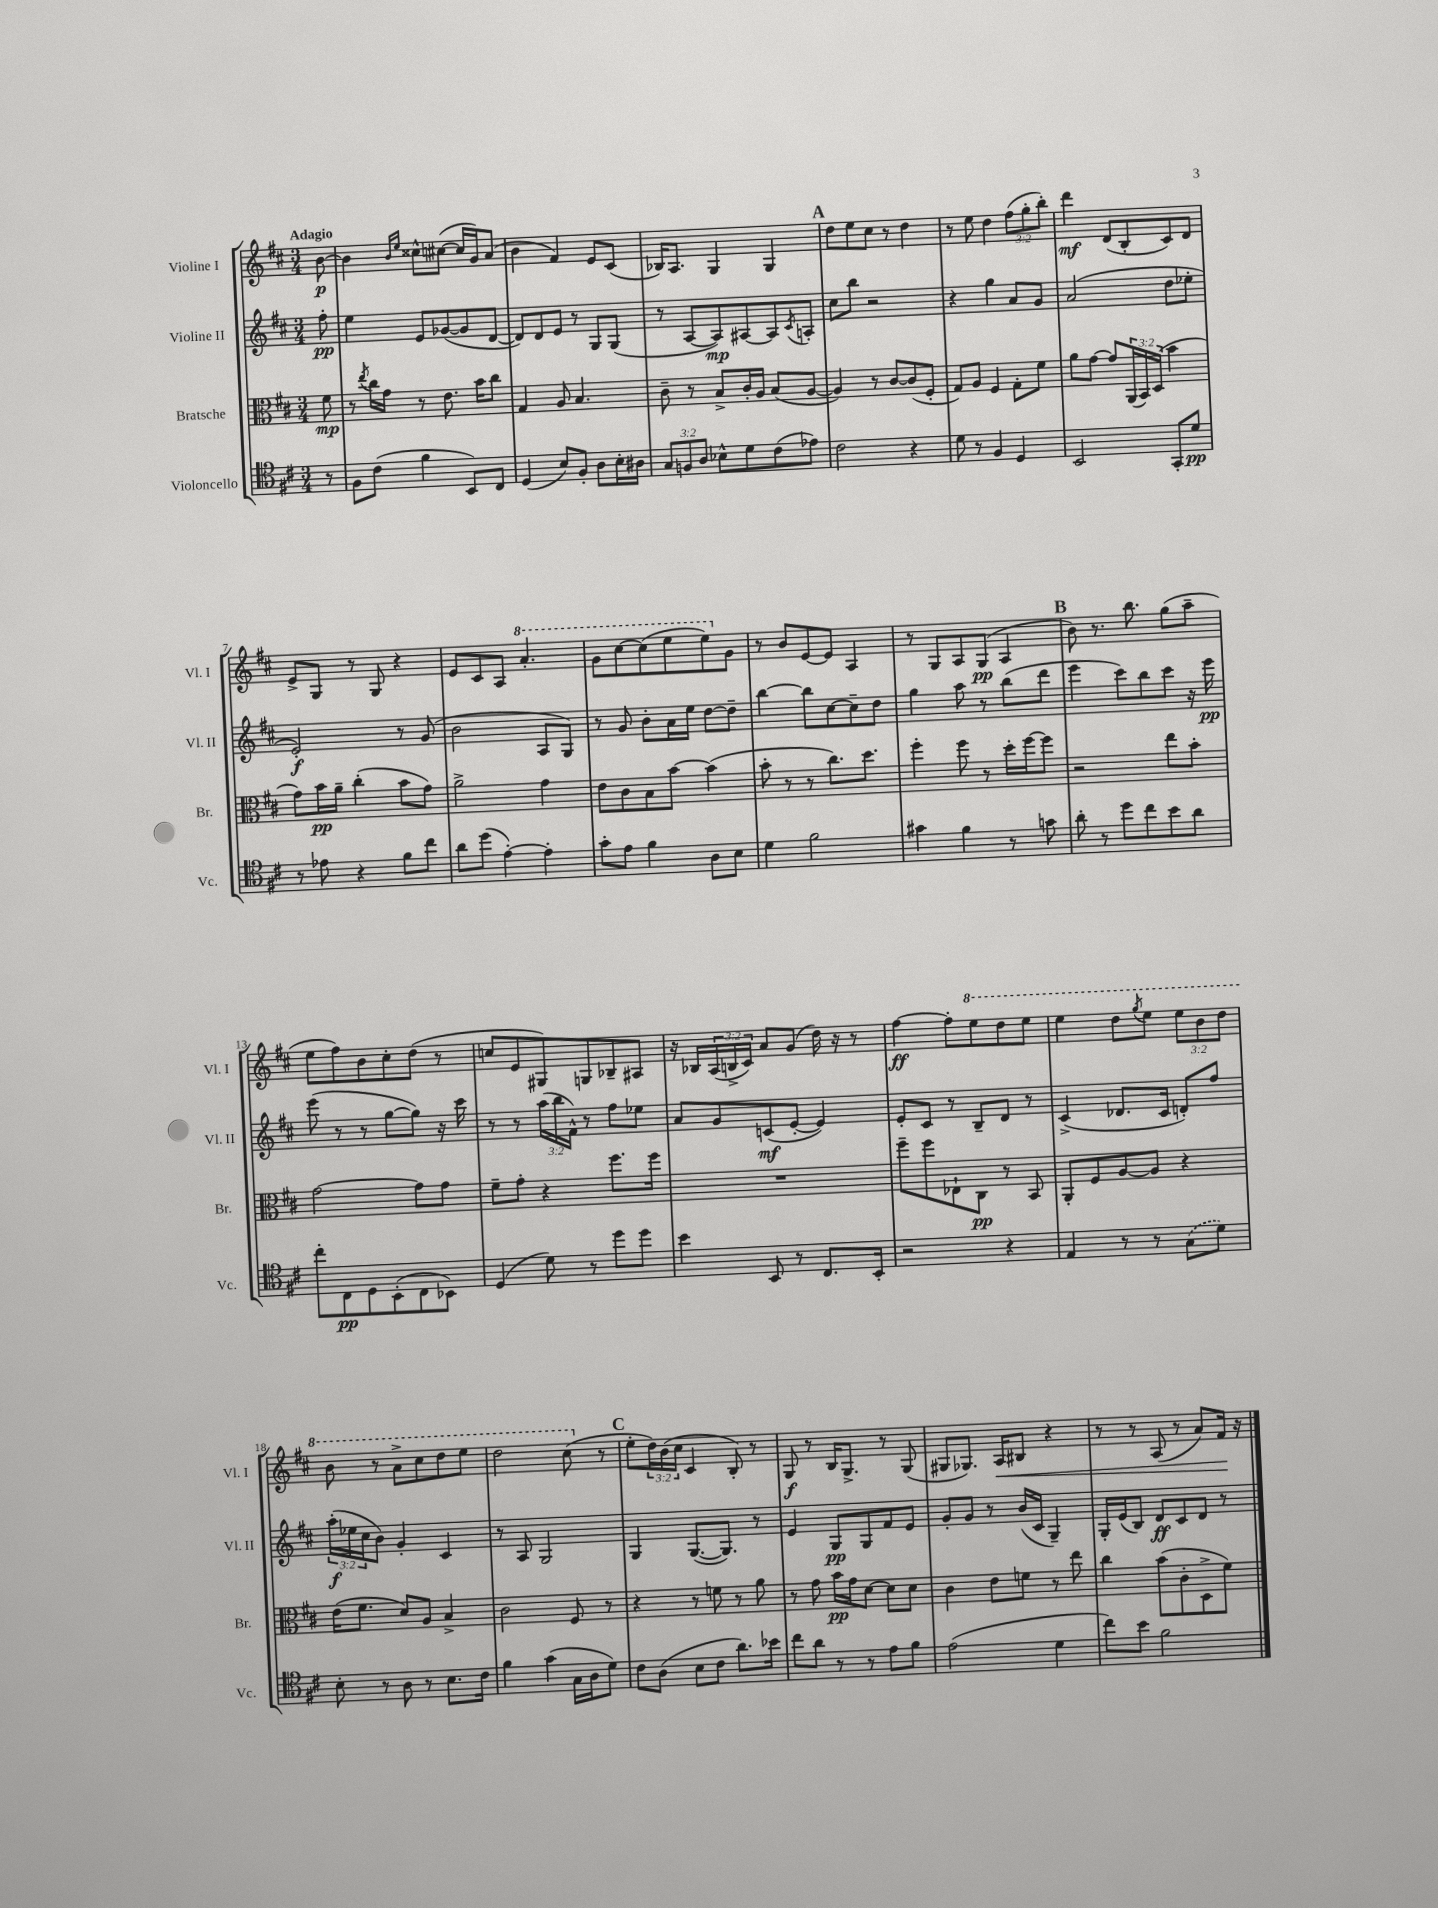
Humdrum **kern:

**kern	**kern	**kern	**kern
*staff4	*staff3	*staff2	*staff1
*clefC4	*clefC3	*clefG2	*clefG2
*k[f#c#]	*k[f#c#]	*k[f#c#]	*k[f#c#]
*M3/4	*M3/4	*M3/4	*M3/4
8r	8f#\	8ff#'\	[8b\
=	=	=	=
8F#\L	8r	4ee\	4b\]
.	8qee/	.	.
(8c#\J	16cc#\LL	.	.
.	16g\JJ	.	.
.	.	.	16qqb/LL
.	.	.	16qqee/JJ
4f#\	8r	8e/L	8cc##^^\L
.	8.e\	([8g-/	([8cc#\J
8BB/L)	.	8g-/]	16cc#/]LL
.	16b\LK	.	16g/J)
8C#/J	8cc#\J	[8d/J	(8a/J
=	=	=	=
(4D/	4G/	8d/]L)	4b\
.	.	8d/	.
8B/L)	8A/	8e/J	4f#/)
8F#'/J	4.B/	8r	.
8A\L	.	8G/L	8e/L
16B'\L	.	(8G/J	(8c#/J
16A#\JJ	.	.	.
=	=	=	=
12G/L	8c#~\	8r	16B-/LK)
.	.	.	8.A/J
12F/	.	.	.
.	8r	[8A/L	.
12A/J	.	.	.
8B-^^\L	8B^/L	8A/])	4G/
8d\	16c#'/L	[8A#/	.
.	16A/JJ	.	.
(8c#\	(8B/L	8A#/]	4G/
.	.	8qc#/	.
8e-\J)	[8A/J	8A'/J	.
=	=	=	=
2c#\	4A/])	8cc#\L	8dd\L
.	.	8bb\J	8ee\
.	8r	2r	8cc#\J
.	[8c#/L	.	8r
4r	(8c#/]	.	4dd\
.	8F#'/J	.	.
=	=	=	=
8d\	8G/L)	4r	8r
8r	8A/J	.	8ee\
4F#/	4F#/	4gg\	4dd\
4D/	8G'\L	8a/L	(12ff#\L
.	.	.	12gg'\
.	8f#\J	8g/J	.
.	.	.	12bb'\J)
=	=	=	=
2BB/	8a\L	(2a/	4ddd\
.	[8g\J	.	.
.	8g/]L	.	(8d/L
.	(24AA/L	.	8B'/
.	24BB/)	.	.
.	(24D/JJ	.	.
8GG'/L	4b\	8dd\L	8c#/)
8d/J	.	8ee-'\J	8d/J
=	=	=	=
8r	8g\L)	2e'/)	8e^/L
8e-\	16b\L	.	8G/J
.	16a~\JJ	.	.
4r	(4cc#'\	.	8r
.	.	.	8G/
8f#\L	8b\L	8r	4r
8cc#\J	8g\J)	(8g/	.
=	=	=	=
8a\L	2a^\	2b\	8e/L
(8dd\J	.	.	8c#/
[4e'\)	.	.	8A/J
.	.	.	4.aa'/
4e'\]	4g\	8A/L	.
.	.	8G/J)	.
=	=	=	=
8g'\L	8e\L	8r	8gg\L
8e\J	8c#\	8g/	[8ccc#\
4f#\	8B\	8b'\L	(8ccc#\]
.	[8b\J	16a\L	8eee\
.	.	16ee\JJ	.
8A\L	(4b\]	[8dd\L	8eee\)
8B\J	.	8dd~\]J	8g\J
=	=	=	=
4d\	8b'\	[4bb\	8r
.	8r	.	8b/L
2f#\	8r	8bb\]L	[8e/
.	8.cc#\L)	[8cc#\	8e/]J
.	.	8cc#~\]	4A/
.	8.dd\J	.	.
.	.	8dd\J	.
=	=	=	=
4g#\	4ff#'\	4gg\	8r
.	.	.	8G/L
4f#\	8ff#\	8aa\	8A/
.	8r	8r	(8G/J
8r	16dd'\LL	(8bb\L	4A/
.	[16ff#\J	.	.
8g\	8ff#\]J	8ddd\J	.
=	=	=	=
8a'\	2r	4eee\	8b\)
8r	.	.	8.r
8dd\L	.	8ccc#\L)	.
.	.	.	8.bb\
8cc#\	.	8bb\	.
8b\	8ee\L	8ccc#\J	(8gg\L
8a\J	8b'\J	16r	8aa~\J
.	.	16eee\	.
=	=	=	=
8cc#'\L	[2g\	(8eee\	8ee\L
8C#\	.	8r	8ff#\)
8D\	.	8r	8b\
(8BB'\	.	[8gg\L	8cc#'\
8C#\	8g\]L	8gg\]J)	(8dd\J
8BB-\J)	8g\J	16r	8r
.	.	16ccc#\	.
=	=	=	=
(4D/	8f#~\L	8r	8cc/L
.	8g'\J	8r	8e/
8d\)	4r	(24aa\LL	8G#/)
.	.	24bb\	.
.	.	24f#^^\JJ)	.
8r	.	8r	8G/
8dd\L	8.ff#\L	8ff#\L	8B-~/
8dd\J	.	8ee-\J	8A#/J
.	16ff#\Jk	.	.
=	=	=	=
4b\	2.r	8a/L	16r
.	.	.	16B-/LL
.	.	8g/	(24A/
.	.	.	24B^/
.	.	.	24c#/JJ)
8BB/	.	(8c/	8a/L
8r	.	[8e'/J	(8g/J
8.C#/L	.	4e/])	16dd\)
.	.	.	16r
.	.	.	8r
16BB'/Jk	.	.	.
=	=	=	=
2r	8ff#~\L	8e'/L	[4ff#\
.	8ff#\	8c#/J	.
.	8E-`\	8r	8ff#'\]L
.	8C#\J	8B~/L	8eee\
4r	8r	8d/J	8ddd\
.	8BB/	8r	8eee\J
=	=	=	=
4E/	8AA'/L	(4c#^/	4eee\
.	8F#/	.	.
8r	[8A/	8.d-/L	8ddd\L
.	.	.	8qggg/
8r	8A/]J	.	8eee\J
.	.	16c#/Jk	.
(8G\L	4r	8d'/L)	12eee\L
.	.	.	12bb\
8d\J)	.	8ff#/J	.
.	.	.	12ddd\J
=	=	=	=
8B'\	(16e\LK	(24aa'\LL	8bb\
.	.	24ee-\	.
.	8.f#\J	.	.
.	.	24cc#\J	.
8r	.	8b\J)	8r
8A\	8d/L)	4g'/	8aa^\L
8r	8A/J	.	8ccc#\
8.B\L	4B^/	4c#/	8ddd\
.	.	.	8eee\J
16c#\Jk	.	.	.
=	=	=	=
4f#\	2c#\	8r	2ddd\
.	.	8A/	.
(4g\	.	2G/	.
16G\LL	8F#/	.	(8ccc#\
16A\J	.	.	.
8d\J)	8r	.	8r
=	=	=	=
8c#\L	4r	4G/	8ee'\L
(8A\J	.	.	24dd\L)
.	.	.	(24b\
.	.	.	24cc#\JJ
8B\L	8r	([8.G/L	4c#/
8c#\J	8f\	.	.
.	.	8.G/]J)	.
8.a\L)	8r	.	8B'/)
.	8a\	8r	8r
16b-\Jk	.	.	.
=	=	=	=
8cc#\L	8r	4e/	8G/
8a\J	8g\	.	8r
8r	16b\LL	8G/L	16B/LK
.	16g\J	.	8.G^/J
8r	[8d\J	8G/	.
8e\L	8d\]L	8f#/	8r
8f#\J	8d\J	8e/J	(8G/
=	=	=	=
(2e\	4c#\	8g'/L	8G#/L
.	.	8g/J	8.G-/J)
.	8e\L	8r	.
.	.	.	16A/LK
.	8f\J	(16b/LL	8B#/J
.	.	16c#/JJ	.
4d\	8r	4G~/)	4r
.	8ee\	.	.
=	=	=	=
8cc#\L)	4cc#\	16G'/LL	8r
.	.	(16e/J	.
8b\J	.	8B/J)	8r
2f#\	(8b\L	8d/L	(8A/
.	8c#'\	8c#/	8r
.	8D^\	8d/J	8a/L)
.	8f#\J)	8r	16f#/Jk
.	.	.	16r
==	==	==	==
*-	*-	*-	*-
